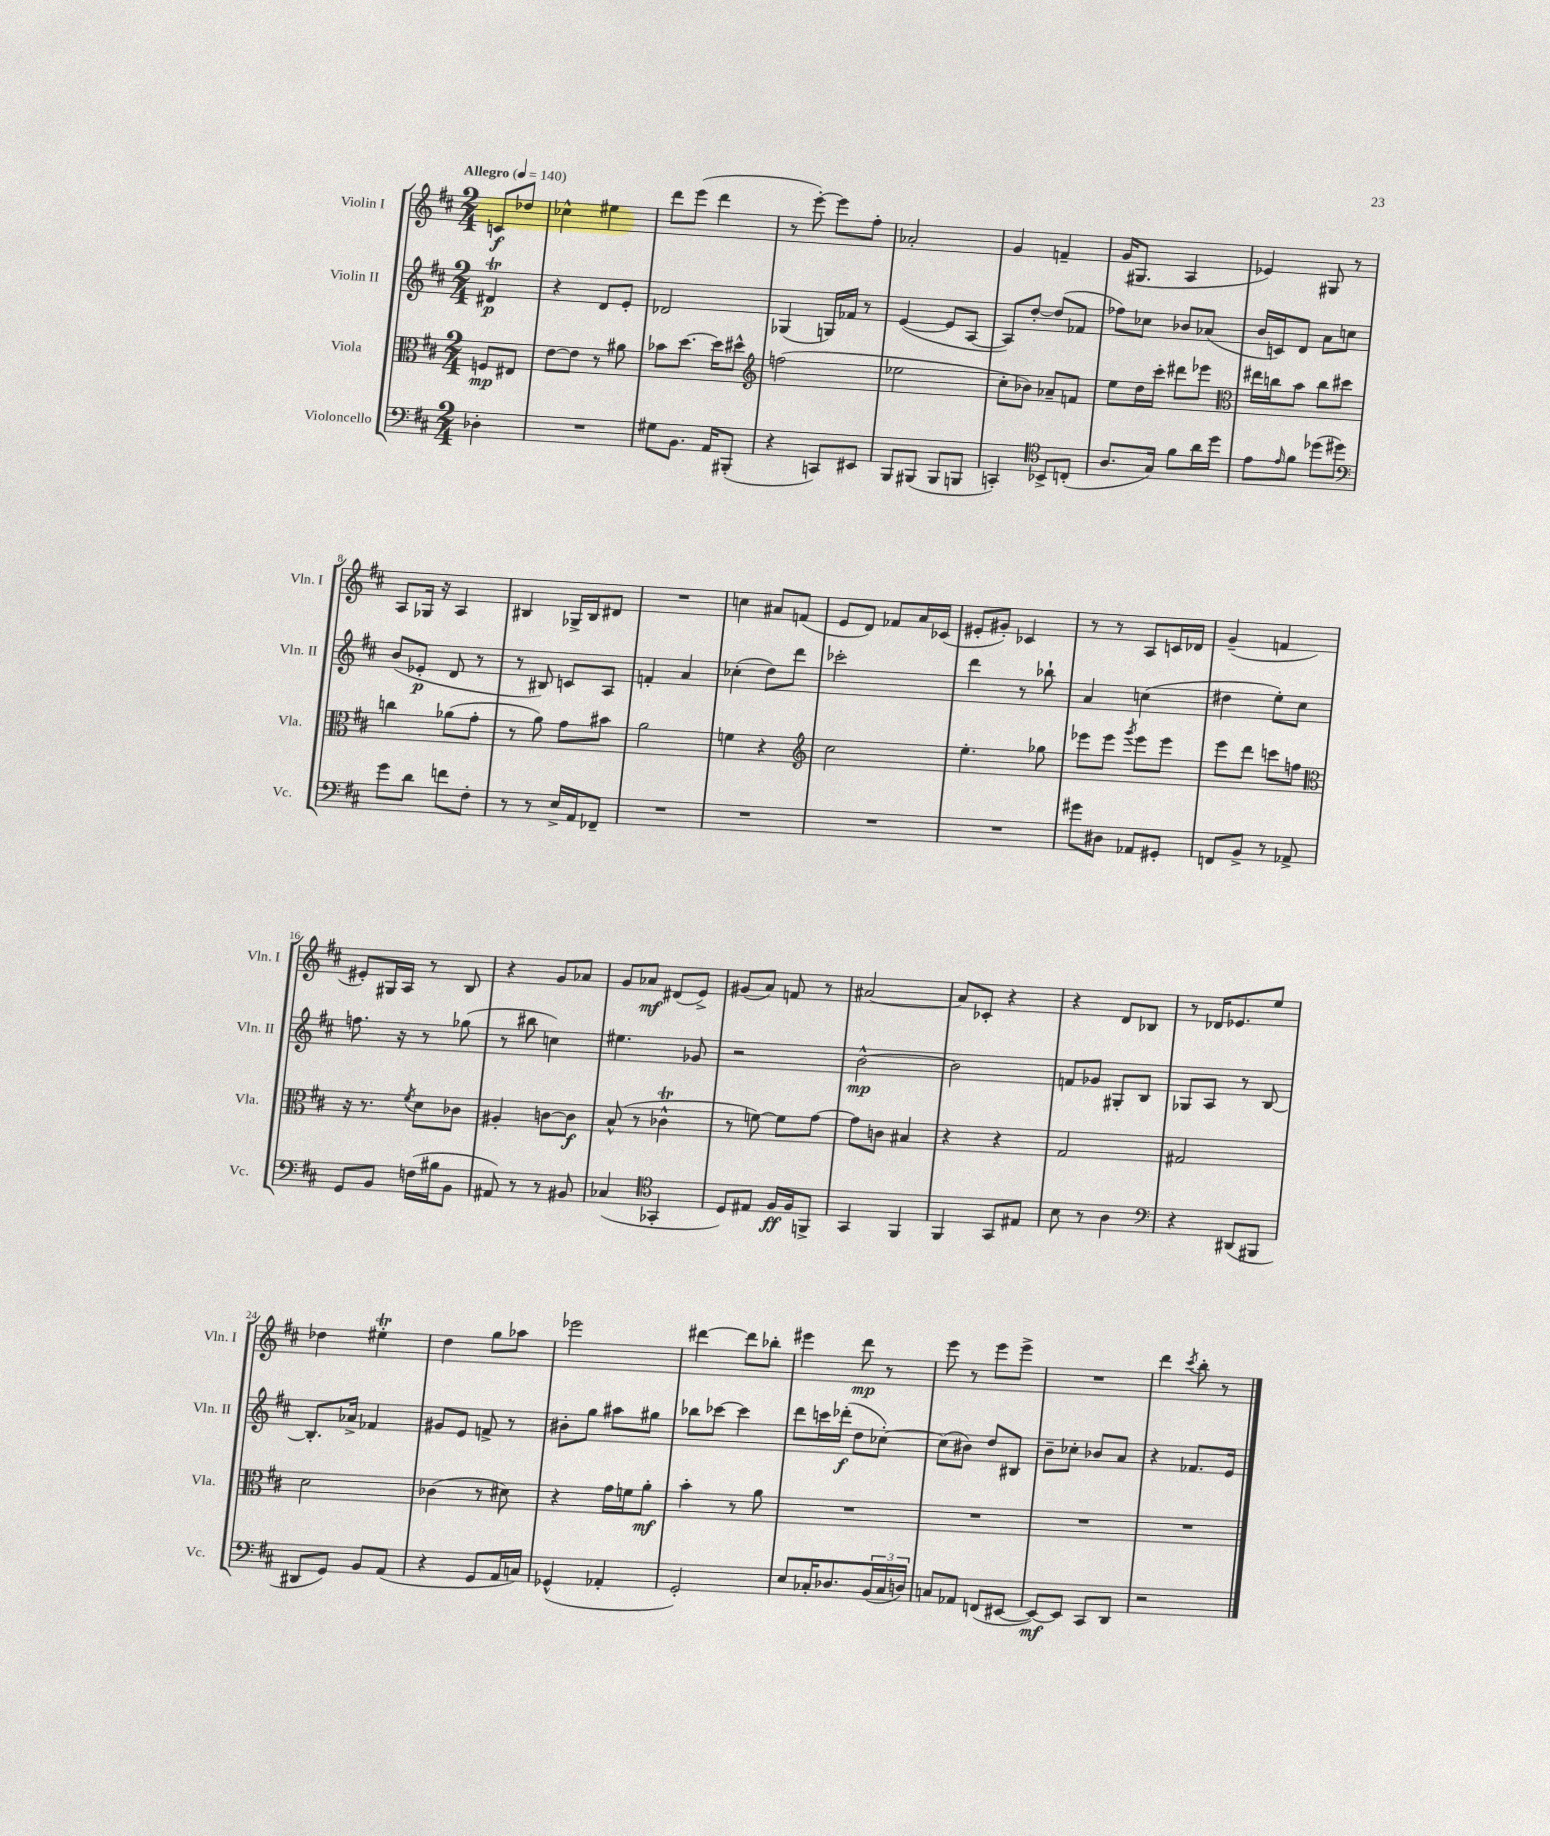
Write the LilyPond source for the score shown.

<<
\new StaffGroup <<
\new Staff = "s0" \with { instrumentName = "Violin I" shortInstrumentName = "Vln. I" } {
    \clef treble \key d \major \numericTimeSignature \time 2/4 \partial 4 \tempo "Allegro" 4 = 140
    c'8\f des''8 |
    ces''4-^ eis''4 |
    d'''8 e'''8( d'''4 |
    r8 e'''8~-.) e'''8 fis''8-. |
    aes'2-. |
    g'4 f'4-- |
    g'16( gis8. a4 |
    ees'4) gis8 r8 |
    a8 ges16 r16 a4 |
    bis4 ges16-> bis16 dis'8 |
    R2 |
    c''4 ais'8 f'8( |
    e'8 d'8) fes'8 a'16 ces'16( |
    eis'8-. gis'8-.) ces'4 |
    r8 r8 a8 c'16 des'16 |
    g'4--( f'4 |
    eis'8-.) gis16 a16 r8 b8 |
    r4 g'8 aes'8 |
    g'8 aes'8\mf dis'8( e'8->) |
    gis'8( a'8) f'8 r8 |
    ais'2~ |
    ais'8 ces'8-. r4 |
    r4 d'8 bes8 |
    r8 des'16 ees'8. e''8 |
    des''4 eis''4-.\trill |
    d''4 g''8 aes''8 |
    ees'''2 |
    dis'''4~ dis'''8 bes''8-. |
    eis'''4 d'''8\mp r8 |
    e'''8 r8 e'''8 e'''8-> |
    R2 |
    d'''4 \acciaccatura { cis'''8 } b''8-. r8 \bar "|." |
}
\new Staff = "s1" \with { instrumentName = "Violin II" shortInstrumentName = "Vln. II" } {
    \clef treble \key d \major \numericTimeSignature \time 2/4 \partial 4
    dis'4\trill\p |
    r4 d'8 e'8-. |
    des'2 |
    ges4( g16) fes'16 r8 |
    e'4~( e'8 a8~ |
    a8) d''8~-. d''8( fes'8 |
    fes''8) ces''8 bes'8 aes'8( |
    b'16 c'16) d'8 a'8 c''8 |
    b'8( ees'8-.\p d'8 r8 |
    r8 bis8) c'8 a8 |
    f'4-. a'4 |
    ces''4-.( d''8) d'''8 |
    ces'''2-. |
    d'''4 r8 bes''8-! |
    a'4 c''4( |
    dis''4 e''8-.) cis''8 |
    f''8. r16 r8 ges''8( |
    r8 bis''8 c''4) |
    eis''4. ges'8 |
    r2 |
    b'2~-^\mp |
    b'2 |
    f'8 ges'8 gis8-. b8 |
    ges8 a8 r8 b8~ |
    b8.-. aes'16-> fes'4 |
    gis'8 e'8 f'8-> r8 |
    bis'8-. g''8 ais''8 gis''8 |
    bes''8 ces'''8~ ces'''4 |
    d'''8 c'''16 des'''16-.\f( d''8 ces''8~-.) |
    ces''8( bis'8) d''8 bis8 |
    b'8-- ces''8-. bes'8 a'8 |
    r4 fes'8. e'16 \bar "|." |
}
\new Staff = "s2" \with { instrumentName = "Viola" shortInstrumentName = "Vla." } {
    \clef alto \key d \major \numericTimeSignature \time 2/4 \partial 4
    f8\mp eis8 |
    e'8~ e'8 r8 ais'8 |
    bes'8 d''8.~ d''16 dis''8-^ |
    \clef treble f''2( |
    ees''2 |
    cis''8-. bes'8) aes'8-- f'8 |
    e''8 d''16 cis'''16-. dis'''8 ees'''8 |
    \clef alto eis''16 c''16 b'8 c''8 dis''8 |
    c''4 aes'8( g'8-. |
    r8 a'8) g'8 bis'8 |
    a'2 |
    f'4 r4 |
    \clef treble cis''2 |
    e''4.-. ges''8 |
    ees'''8 ees'''8 \acciaccatura { g'''8 } ees'''8 ees'''8 |
    e'''8 d'''8 c'''8 f''8 |
    \clef alto r16 r8. \acciaccatura { fis'8 } d'8 ces'8 |
    ais4-. c'8~ c'8\f |
    b8-^( r8 ces'4-^\trill |
    r8 f'8~) f'8 g'8~ |
    g'8 c'8 bis4 |
    r4 r4 |
    g2 |
    gis2 |
    d'2 |
    ces'4( r8 dis'8) |
    r4 g'16 f'16 a'8-.\mf |
    b'4-. r8 a'8 |
    R2 |
    R2 |
    R2 |
    R2 \bar "|." |
}
\new Staff = "s3" \with { instrumentName = "Violoncello" shortInstrumentName = "Vc." } {
    \clef bass \key d \major \numericTimeSignature \time 2/4 \partial 4
    des4-. |
    R2 |
    gis8 b,8. a,16 bis,,8-.( |
    r4 c,8) eis,8 |
    b,,8 bis,,8( bis,,8 b,,8 |
    c,4-.) \clef tenor bes,8-> c8-.( |
    a8. g16) fis'8 a'16 d''16 |
    e'8 \grace { e'16 } fis'8 des''8( dis''8) |
    \clef bass g'8 d'8 f'8 fis8-. |
    r8 r8 e16-> a,16 fes,8-- |
    R2 |
    R2 |
    R2 |
    R2 |
    gis'8 dis8 aes,8 gis,8-. |
    f,8 b,8-> r8 aes,8-> |
    g,8 b,8 f16( bis16 b,8 |
    ais,8) r8 r8 bis,8 |
    ces4( \clef tenor ges,4-. |
    d8) eis8 fis16\ff fis16 f,8-> |
    g,4 fis,4 |
    fis,4 g,8 eis8 |
    b8 r8 a4 |
    \clef bass r4 dis,8( bis,,8 |
    dis,8 g,8) b,8 a,8( |
    r4 g,8 a,16 c16) |
    ges,4-^( aes,4-. |
    g,2-.) |
    e8 ces16-. des8. \tuplet 3/2 { b,16( ces16 d16) } |
    c8 aes,8 f,8( eis,8~ |
    eis,8~\mf) eis,8 cis,8 d,8 |
    r2 \bar "|." |
}
>>
>>
